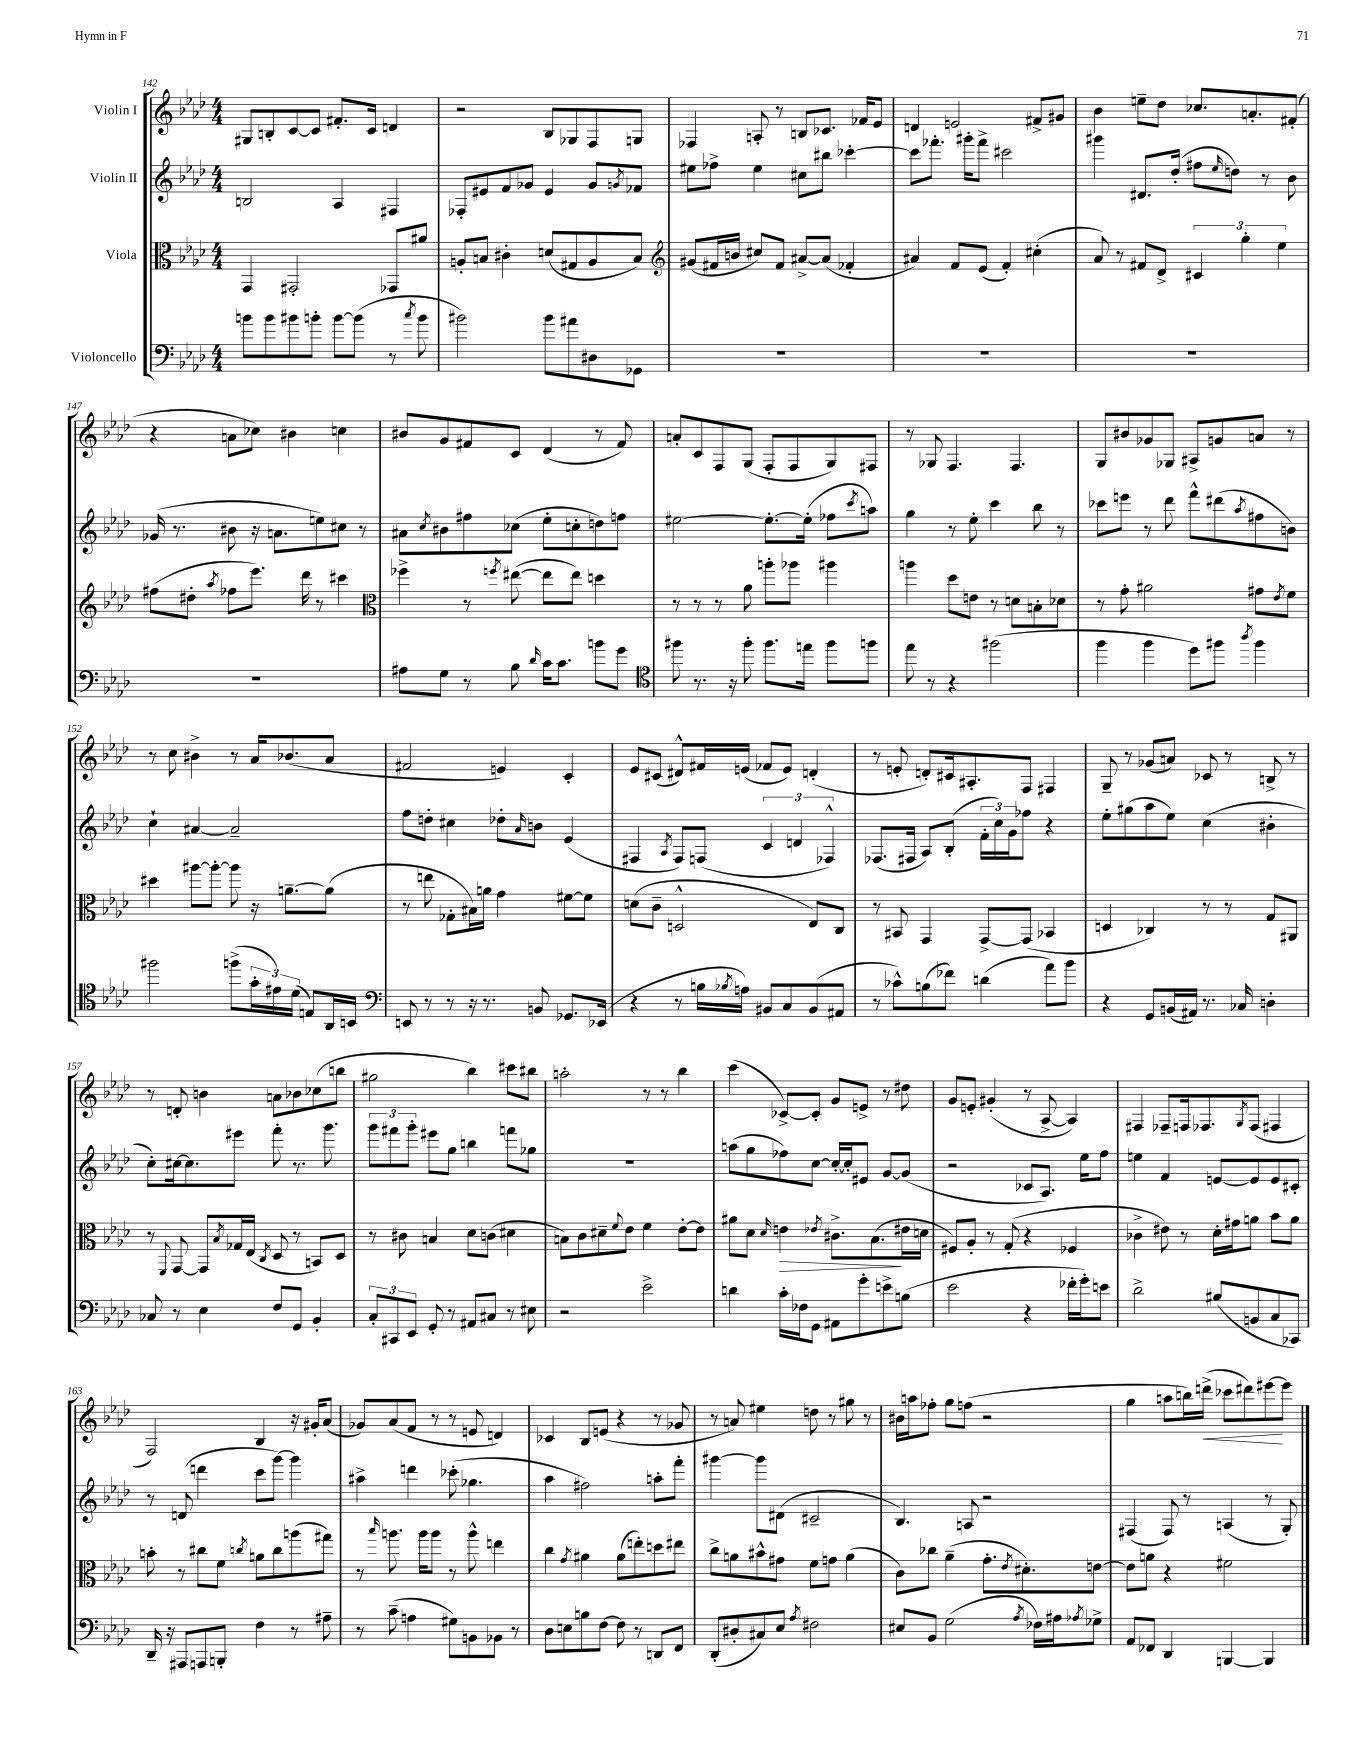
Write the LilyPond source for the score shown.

<<
\new StaffGroup <<
\new Staff = "s0" \with { instrumentName = "Violin I" } {
    \clef treble \key aes \major \numericTimeSignature \time 4/4
    gis8 b8-. c'8~ c'8 fis'8.-. c'16 d'4 |
    r2 bes8 ges8 f8 g8 |
    fes4 a8-. r8 b8 ces'8. fes'16 ees'8 |
    d'4 e'2 fis'8-> gis'8 |
    bes'4 e''8-- des''8 ces''8. a'8.-. fis'8-.( |
    r4 a'8 ces''8) bis'4 c''4 |
    bis'8 g'8 fis'8 c'8 des'4( r8 fis'8) |
    a'8-. c'8 f8 g8( f8-. f8 g8) fis8 |
    r8 ges8 f4. f4. |
    g8 bis'8 ges'8 ges8 ais8-> g'8 a'8 r8 |
    r8 c''8 bis'4-> r8 aes'16 bes'8.( aes'8 |
    fis'2 e'4) c'4-. |
    ees'8 cis'8( dis'8-^) fis'16 e'16( fes'8 e'8) d'4-.( |
    r8 e'8-. d'8-.) cis'16 ais8.-. f8 fis4 |
    g8-- r8 ges'8( a'8) ces'8 r8 b8-> r8 |
    r8 d'8-. b'4 a'8 bes'8 ces''8( b''8 |
    gis''2 bes''4) cis'''8 bis''8 |
    a''2-. r8 r8 bes''4 |
    c'''4( ces'8~->) ces'8-. g'8 e'8-> r8 dis''8 |
    g'8 e'8-. gis'4-.( r8 aes8~-> aes4) |
    fis4 fes8-- f16 fes8. \acciaccatura { g8 } fes8( fis4 |
    f2) bes4 r16 gis'16-. aes'8( |
    ges'8) aes'8( f'8 r8 r8 e'8 d'4) |
    ces'4 bes8 e'8( r4 r8 ges'8 |
    r8 a'8) eis''4 d''8 r8 gis''8 r8 |
    bis'16 a''16 fes''8-. g''8 f''8( r2 |
    g''4 a''8 b''16) d'''16->\<( ces'''8 dis'''8) eis'''8~\! eis'''8 \bar "|." |
}
\new Staff = "s1" \with { instrumentName = "Violin II" } {
    \clef treble \key aes \major \numericTimeSignature \time 4/4
    b2 aes4 fis4 |
    fes8-. eis'8 f'8 ges'8 eis'4 ges'8 \acciaccatura { g'8 } fes'8 |
    eis''8 fes''8-> eis''4 cis''8 bis''8 ces'''4~-. |
    ces'''8 fes'''8.-. gis'''16-. fes'''8-> cis'''2 |
    gis'''4 dis'8. des''16-.( fis''8 \grace { ees''16 } d''8) r8 bes'8 |
    ges'16( r8. bis'8 r16 a'8. e''8) cis''8 r8 |
    ais'8 \acciaccatura { c''8 } bis'8 fis''8 ces''8( ees''8-. c''8-. d''8) f''8 |
    eis''2~ eis''8.~-. eis''16-.( fes''8 \acciaccatura { c'''8 } a''8) |
    g''4 r8 ees''8-. c'''4 bes''8 r8 |
    ces'''8 e'''8 r8 des'''8 f'''8-^ dis'''8( \acciaccatura { aes''8 } fis''8 b'8) |
    c''4-! ais'4~ ais'2-- |
    f''8 d''8-. cis''4 des''8-. \grace { aes'16 } b'8 ees'4( |
    fis4 \acciaccatura { aes8 } fis8) f8( \tuplet 3/2 { c'4 d'4 fes4-^) } |
    fes8.( fis16 aes8) bes8-.( \tuplet 3/2 { f'16-. c''16) g'16 } fes''8 r4 |
    ees''8-. gis''8( aes''8 ees''8) c''4( bis'4-. |
    c''8-.) cis''16~ cis''8. eis'''8 f'''8-. r8. g'''8. |
    \tuplet 3/2 { g'''8 fis'''8 g'''8-. } eis'''8 g''8 b''4 f'''8 ges''8 |
    R1 |
    a''8( g''8 fes''8) c''8~ c''16~-. c''16-. eis'8 g'8~ g'8( |
    r2 ces'8 aes8.) ees''16 f''8 |
    e''4 f'4 e'8~ e'8 e'8 cis'8-. |
    r8 d'8( d'''4 c'''8 g'''8~) g'''4 |
    ais''4-> d'''4 ces'''8-.( ges''4. |
    aes''4 fis''2) a''8-. f'''8-. |
    gis'''4~ gis'''8 dis'8( cis'2-- |
    bes4.) a8 r2 |
    fis4( fis8) r8 a4( r8 g8-.) \bar "|." |
}
\new Staff = "s2" \with { instrumentName = "Viola" } {
    \clef alto \key aes \major \numericTimeSignature \time 4/4
    g,4 gis,2-. ges,8 ais'8 |
    a8-. b8 cis'4-. d'8( gis8 a8 b8) |
    \clef treble gis'8( fis'16 b'16 cis''8) fis'8 ais'8~-> ais'8( fes'4-. |
    ais'4) f'8 ees'8( f'4-.) cis''4-.( |
    aes'8) r8 fis'8 des'8-> \tuplet 3/2 { cis'4 g''4-. ees''4 } |
    fis''8( dis''8-. \acciaccatura { aes''8 } fes''8 ees'''8.) des'''16 r8 cis'''4 |
    \clef alto fes''4-> r8 \acciaccatura { f''8 } eis''8~( eis''8 eis''8) d''4 |
    r8 r8 r8 aes'8 a''8-. aes''8 ais''4 |
    a''4 des''8 e'8 r8 d'8 b8-. des'8 |
    r8 g'8-. ais'2 gis'8 \acciaccatura { ees'8 } f'8 |
    dis''4 ais''8~ ais''8~-. ais''8 r16 a'8.~-- a'8( |
    r8 e''8 ges8-. bis16) a'16 g'4 fis'8~ fis'8 |
    d'8( c'8-- d2-^ ees8) c8 |
    r8 bis,8 g,4 g,8~-> g,8( bes,4 |
    d4 ces4) r8 r8 g8 ais,8 |
    r8 \appoggiatura { f,8 } g,8~ g,8 \acciaccatura { bes8 } ges16 ees16( \acciaccatura { c8 } des8 r8 b,8) des8 |
    r8 cis'8 b4 des'8 c'8( dis'4 |
    b8) c'8 dis'8-- \appoggiatura { f'8 } ees'8 f'4 ees'8~-. ees'8 |
    ais'8 des'8 \grace { des'16 } e'4\> \acciaccatura { ees'8 } cis'8.-> bes8.\!( eis'16 d'16 |
    fis8) aes8-. r8 g8-.( r4 fes4 |
    ces'4-> eis'8) r8 des'16-. gis'16 a'8 bes'8 a'8 |
    b'8-. r8 cis''8 f'8 \acciaccatura { c''8 } a'8 c''8 a''8( gis''8) |
    r8 \grace { bes''16 } a''8. a''16 a''8 r8 a''8-^ e''4 |
    c''4 \acciaccatura { g'8 } ais'4 ais'8( e''8-.) d''8 eis''8 |
    c''8-> a'8 bis'8-^ gis'8 f'8 g'8 a'4( |
    c'8) ces''8 aes'4--( g'8.-. \acciaccatura { ees'8 } dis'8.-.) e'8~ |
    e'8 a'8 r4 fis'2 \bar "|." |
}
\new Staff = "s3" \with { instrumentName = "Violoncello" } {
    \clef bass \key aes \major \numericTimeSignature \time 4/4
    b'8 b'8 bis'8 b'8-. b'8~ b'8( r8 \acciaccatura { c''8 } b'8 |
    bis'2) bis'8 ais'8 dis8 ges,8 |
    R1 |
    R1 |
    R1 |
    R1 |
    ais8 g8 r8 bes8 \grace { des'16 } c'16 c'8. b'8 g'8 |
    \clef tenor fis''8 r8. r16 fis''8-. fis''8. e''16 fis''8 f''8 |
    ees''8 r8 r4 fis''2( |
    f''4 f''4 des''8) fis''8 \acciaccatura { aes''8 } fis''4 |
    fis''2 f''8->( \tuplet 3/2 { g'16-. eis'16) des'16( } e8) aes,16 b,16 |
    \clef bass e,8 r8 r8 r16 r8. b,8 ges,8. ees,16( |
    r4 r8 b16 \acciaccatura { bes8 } a16) bis,8 c8 bis,8( ais,8 |
    r8 ces'8-^) b8( fes'8) d'4( aes'8) bes'8 |
    r4 g,8 b,16( ais,16) r8. ces16 d4-. |
    ces8 r8 ees4 f8 g,8 bes,4-. |
    \tuplet 3/2 { c8-. cis,8 ees,8 } g,8-. r8 ais,8 cis8 r8 eis8 |
    r2 ees'2-> |
    d'4 c'16-. fes16 g,8 ais,8 g'8-. e'8-> b8( |
    ees'2 r4 fes'16-. g'16-.) e'8 |
    des'2-> bis8( b,8 c8 ces,8) |
    des,16-- r16 ais,,8 a,,8 b,,8-. f4 r8 ais8-- |
    r8 c'8--( a4 gis8) b,8 bes,8 r8 |
    des8 e8 b8 f8~ f8 r8 d,8 f,8 |
    des,8-.( dis8-. cis8) ees8 \acciaccatura { aes8 } fis2 |
    eis8 bes,8 g2( \acciaccatura { aes8 } fes16) ais16 \acciaccatura { aes8 } ges8-> |
    aes,8 fes,8 des,4 b,,4~ b,,4 \bar "|." |
}
>>
>>
\layout { \context { \Score currentBarNumber = #142 } }
